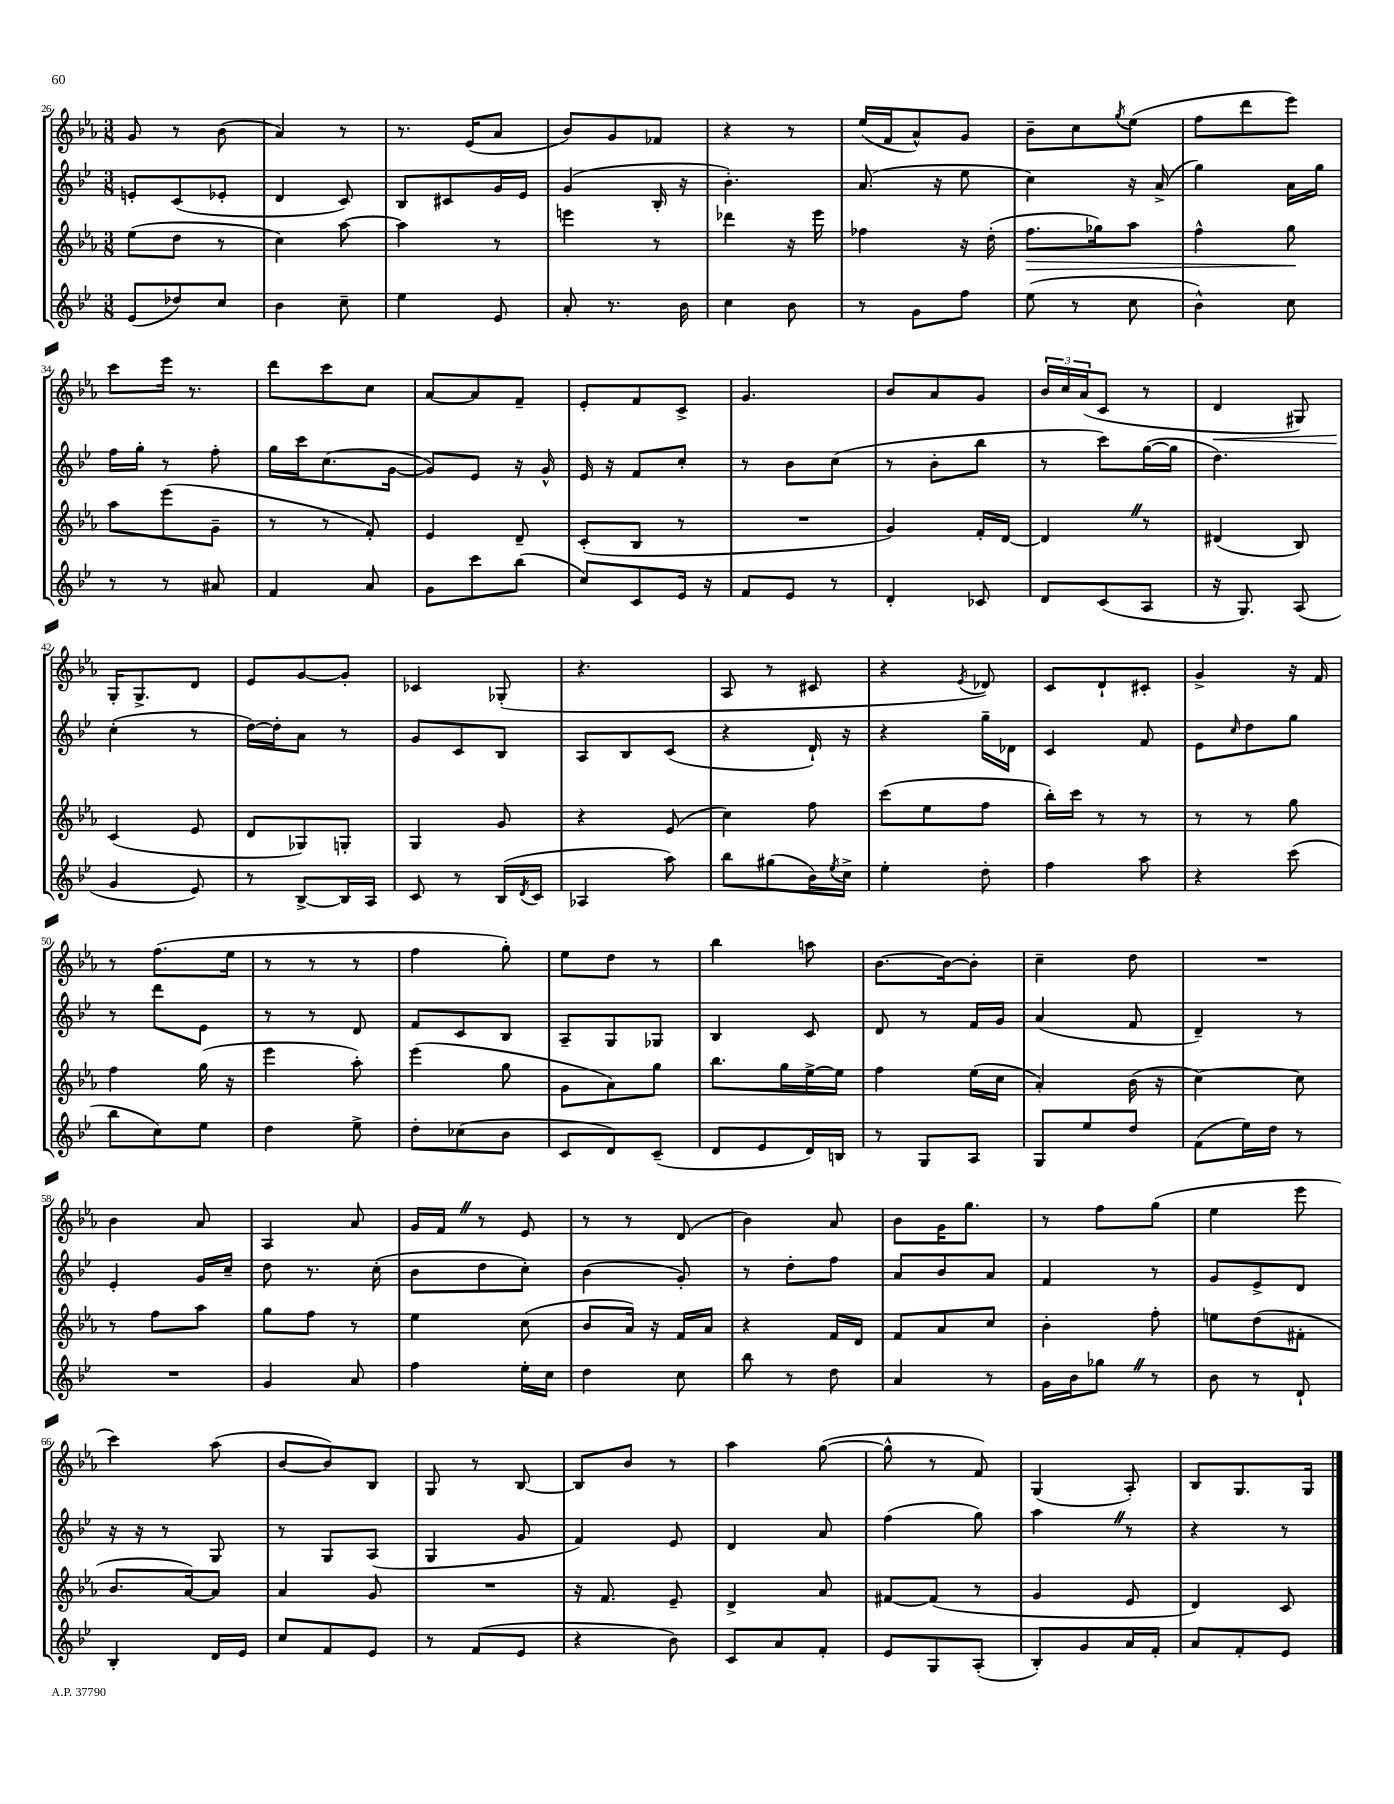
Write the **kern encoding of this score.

**kern	**kern	**dynam	**kern	**kern	**dynam
*part4	*part3	*part3	*part2	*part1	*part1
*staff4	*staff3	*staff3	*staff2	*staff1	*staff1
*clefG2	*clefG2	*	*clefG2	*clefG2	*
*k[b-e-]	*k[b-e-a-]	*	*k[b-e-]	*k[b-e-a-]	*
*M3/8	*M3/8	*	*M3/8	*M3/8	*
=26	=26	=26	=26	=26	=26
(8e-/L	(8ee-\L	.	8en'/L	8g/	.
8dd-X/)	8dd\J	.	(8c/	8r	.
8cc/J	8r	.	8e-X'/J	(8b-\	.
=27	=27	=27	=27	=27	=27
4b-\	4cc\)	.	4d/	4a-/)	.
8cc~\	[8aa-\	.	8c/)	8r	.
=28	=28	=28	=28	=28	=28
4ee-\	4aa-\]	.	8B-/L	8.r	.
.	.	.	8c#X/	.	.
.	.	.	.	(16e-/KL	.
8e-/	8r	.	16g/L	8a-/J	.
.	.	.	16e-/JJ	.	.
=29	=29	=29	=29	=29	=29
8a'/	4eeen\	.	(4g/	8b-/L)	.
8.r	.	.	.	8g/	.
.	8r	.	16B-'/	8f-X/J	.
16b-\	.	.	16r	.	.
=30	=30	=30	=30	=30	=30
4cc\	4ddd-X\	.	4.b-'\)	4r	.
8b-\	16r	.	.	8r	.
.	16eee-\	.	.	.	.
=31	=31	=31	=31	=31	=31
8r	4ff-X\	.	(8.a/	(16ee-/LL	.
.	.	.	.	16f/J	.
8g\L	.	.	.	8a-^^/)	.
.	.	.	16r	.	.
8ff\J	16r	.	8ee-\	8g/J	.
.	(16dd'\	.	.	.	.
=32	=32	=32	=32	=32	=32
!	!	!LO:HP:b	!	!	!
(8ee-\	8.ff\L	>	4cc\)	8b-~\L	.
8r	.	.	.	8cc\	.
.	16gg-X\k)	.	.	.	.
.	.	.	.	8qgg/	.
8cc\	8aa-\J	.	16r	(8ee-\J	.
.	.	.	(16a^/	.	.
=33	=33	=33	=33	=33	=33
4b-^^\)	4ff^^\	.	4gg\)	8ff\L	.
.	.	.	.	8ddd\	.
8cc\	8gg\	.	16a\LL	8eee-\J)	.
.	.	.	16gg\JJ	.	.
.	.	]	.	.	.
!!LO:LB:g=z
=34	=34	=34	=34	=34	=34
8r	8aa-\L	.	16ff\LL	8ccc\L	.
.	.	.	16gg'\JJ	.	.
8r	(8eee-\	.	8r	16eee-\Jk	.
.	.	.	.	8.r	.
8a#X/	8g~\J	.	8ff'\	.	.
=35	=35	=35	=35	=35	=35
4f/	8r	.	16gg\LL	8ddd\L	.
.	.	.	16ccc\J	.	.
.	8r	.	(8.cc\	8ccc\	.
8a/	8f'/)	.	.	8cc\J	.
.	.	.	[16g\Jk	.	.
=36	=36	=36	=36	=36	=36
8g\L	4e-/	.	8g/L])	[8a-/L	.
8ccc\	.	.	8e-/J	8a-/]	.
(8bb-\J	8d~/	.	16r	8f~/J	.
.	.	.	16g^^/	.	.
=37	=37	=37	=37	=37	=37
8cc/L)	(8c'/L	.	16e-/	8e-'/L	.
.	.	.	16r	.	.
8c/	8B-/J	.	8f/L	8f/	.
16e-/Jk	8r	.	8cc'/J	8c^/J	.
16r	.	.	.	.	.
=38	=38	=38	=38	=38	=38
8f/L	4.r	.	8r	4.g/	.
8e-/J	.	.	8b-\L	.	.
8r	.	.	(8cc\J	.	.
=39	=39	=39	=39	=39	=39
4d'/	4g/)	.	8r	8b-/L	.
.	.	.	8b-'\L	8a-/	.
8c-X/	16f'/LL	.	8bb-\J	8g/J	.
.	[16d/JJ	.	.	.	.
=40	=40	=40	=40	=40	=40
8d/L	4dZ/]	.	8r	24b-/LL	.
.	.	.	.	24cc/	.
.	.	.	.	(24a-/J	.
(8c/	.	.	8ccc\L)	8c/J	.
8A/J	8r	.	([16gg\L	8r	.
.	.	.	16gg\JJ]	.	.
=41	=41	=41	=41	=41	=41
!	!	!	!	!	!LO:HP:b
16r	(4d#X/	.	4.dd\)	4d/	<
8.G/)	.	.	.	.	.
(8A/	8B-/)	.	.	8G#X/)	.
!!LO:LB:g=z
=42	=42	=42	=42	=42	=42
4g/	(4c/	.	(4cc'\	16G'/KL	.
.	.	.	.	8.G^/	[
8e-/)	8e-/	.	8r	8d/J	.
=43	=43	=43	=43	=43	=43
8r	8d/L	.	[16dd\LL)	8e-/L	.
.	.	.	16dd'\J]	.	.
[8B-^/L	8G-X/)	.	8a\J	[8g/	.
16B-/L]	8Gn'/J	.	8r	8g'/J]	.
16A/JJ	.	.	.	.	.
=44	=44	=44	=44	=44	=44
8c/	4G/	.	8g/L	4c-X/	.
8r	.	.	8c/	.	.
(16B-/LL	8g/	.	8B-/J	(8G-X'/	.
8qd/	.	.	.	.	.
16c/JJ	.	.	.	.	.
=45	=45	=45	=45	=45	=45
4A-X/	4r	.	8A/L	4.r	.
.	.	.	8B-/	.	.
8aa\)	(8e-/	.	(8c/J	.	.
=46	=46	=46	=46	=46	=46
8bb-\L	4cc\)	.	4r	8A-/	.
(8gg#X\	.	.	.	8r	.
16b-\L)	8ff\	.	16d`/)	8c#X/	.
8qee-/	.	.	.	.	.
16cc^\JJ	.	.	16r	.	.
=47	=47	=47	=47	=47	=47
4ee-'\	(8ccc\L	.	4r	4r	.
.	8ee-\	.	.	.	.
.	.	.	.	8qe-/	.
8dd'\	8ff\J	.	16gg~\LL	8d-X/)	.
.	.	.	16d-X\JJ	.	.
=48	=48	=48	=48	=48	=48
4ff\	16bb-'\LL)	.	4c/	8c/L	.
.	16ccc\JJ	.	.	.	.
.	8r	.	.	8d`/	.
8aa\	8r	.	8f/	8c#X'/J	.
=49	=49	=49	=49	=49	=49
4r	8r	.	8e-\L	4g^/	.
.	.	.	16qqcc/	.	.
.	8r	.	8dd\	.	.
(8ccc\	8gg\	.	8gg\J	16r	.
.	.	.	.	16f/	.
!!LO:LB:g=z
=50	=50	=50	=50	=50	=50
8bb-\L	4ff\	.	8r	8r	.
8cc\)	.	.	8ddd\L	(8.ff\L	.
8ee-\J	(16gg\	.	8e-\J	.	.
.	16r	.	.	16ee-\Jk	.
=51	=51	=51	=51	=51	=51
4dd\	4eee-\	.	8r	8r	.
.	.	.	8r	8r	.
8ee-^\	8aa-'\)	.	8d/	8r	.
=52	=52	=52	=52	=52	=52
8dd'\L	(4eee-\	.	8f/L	4ff\	.
(8cc-X\	.	.	8c/	.	.
8b-\J	8gg\	.	8B-/J	8gg'\)	.
=53	=53	=53	=53	=53	=53
8c/L	8g\L	.	8A~/L	8ee-\L	.
8d/)	8a-\)	.	8G/	8dd\J	.
(8c~/J	8gg\J	.	8G-X/J	8r	.
=54	=54	=54	=54	=54	=54
8d/L	8.bb-\L	.	4B-/	4bb-\	.
8e-/	.	.	.	.	.
.	16gg\L	.	.	.	.
16d/L)	[16ee-^\	.	8c/	8aan\	.
16Bn/JJ	16ee-\JJ]	.	.	.	.
=55	=55	=55	=55	=55	=55
8r	4ff\	.	8d/	[8.b-\L	.
8G/L	.	.	8r	.	.
.	.	.	.	16b-\k_	.
8A/J	(16ee-\LL	.	16f/LL	8b-'\J]	.
.	16cc\JJ	.	16g/JJ	.	.
=56	=56	=56	=56	=56	=56
8G/L	4a-'/)	.	(4a/	4cc~\	.
8ee-/	.	.	.	.	.
8dd/J	(16b-\	.	8f/	8dd\	.
.	16r	.	.	.	.
=57	=57	=57	=57	=57	=57
(8f\L	[4cc\)	.	4d~/)	4.r	.
16ee-\L)	.	.	.	.	.
16dd\JJ	.	.	.	.	.
8r	8cc\]	.	8r	.	.
!!LO:LB:g=z
=58	=58	=58	=58	=58	=58
4.r	8r	.	4e-'/	4b-\	.
.	8ff\L	.	.	.	.
.	8aa-\J	.	16g/LL	8a-/	.
.	.	.	16cc~/JJ	.	.
=59	=59	=59	=59	=59	=59
4g/	8gg\L	.	8dd\	4A-/	.
.	8ff\J	.	8.r	.	.
8a/	8r	.	.	8a-/	.
.	.	.	(16cc'\	.	.
=60	=60	=60	=60	=60	=60
4ff\	4ee-\	.	8b-\L	16g/LL	.
.	.	.	.	16fZ/JJ	.
.	.	.	8dd\	8r	.
16ee-'\LL	(8cc\	.	8cc'\J)	8e-/	.
16cc\JJ	.	.	.	.	.
=61	=61	=61	=61	=61	=61
4dd\	8b-/L	.	(4b-\	8r	.
.	16a-/Jk)	.	.	8r	.
.	16r	.	.	.	.
8cc\	16f/LL	.	8g'/)	(8d/	.
.	16a-/JJ	.	.	.	.
=62	=62	=62	=62	=62	=62
8bb-\	4r	.	8r	4b-\)	.
8r	.	.	8dd'\L	.	.
8dd\	16f/LL	.	8ff\J	8a-/	.
.	16d/JJ	.	.	.	.
=63	=63	=63	=63	=63	=63
4a/	8f/L	.	8a/L	8b-\L	.
.	8a-/	.	8b-/	16g\K	.
.	.	.	.	8.gg\J	.
8r	8cc/J	.	8a/J	.	.
=64	=64	=64	=64	=64	=64
16g\LL	4b-'\	.	4f/	8r	.
16b-\J	.	.	.	.	.
8gg-XZ\J	.	.	.	8ff\L	.
8r	8ff'\	.	8r	(8gg\J	.
=65	=65	=65	=65	=65	=65
8b-\	8een\L	.	8g/L	4ee-\	.
8r	(8dd\	.	8e-^/	.	.
8d`/	8f#X'\J	.	8d/J	8eee-\	.
!!LO:LB:g=z
=66	=66	=66	=66	=66	=66
4B-'/	8.b-/L	.	16r	4ccc\)	.
.	.	.	16r	.	.
.	.	.	8r	.	.
.	[16a-/k)	.	.	.	.
16d/LL	8a-/J]	.	8G/	(8aa-\	.
16e-/JJ	.	.	.	.	.
=67	=67	=67	=67	=67	=67
8cc/L	4a-/	.	8r	[8b-/L	.
8f/	.	.	8G/L	8b-/])	.
8e-/J	8g/	.	(8A/J	8B-/J	.
=68	=68	=68	=68	=68	=68
8r	4.r	.	4G/	8G/	.
(8f/L	.	.	.	8r	.
8e-/J	.	.	8g/	[8B-/	.
=69	=69	=69	=69	=69	=69
4r	16r	.	4f/)	8B-/L]	.
.	8.f/	.	.	.	.
.	.	.	.	8b-/J	.
8b-\)	8e-~/	.	8e-/	8r	.
=70	=70	=70	=70	=70	=70
8c/L	4d^/	.	4d/	4aa-\	.
8a/	.	.	.	.	.
8f'/J	8a-/	.	8a/	([8gg\	.
=71	=71	=71	=71	=71	=71
8e-/L	[8f#X/L	.	(4ff\	8gg^^\]	.
8G/	(8f#/J]	.	.	8r	.
(8A'/J	8r	.	8gg\)	8f/)	.
=72	=72	=72	=72	=72	=72
8B-'/L)	4g/	.	4aaZ\	(4G/	.
8g/	.	.	.	.	.
16a/L	8e-/	.	8r	8A-'/)	.
16f'/JJ	.	.	.	.	.
=73	=73	=73	=73	=73	=73
8a/L	4d/)	.	4r	8B-/L	.
8f'/	.	.	.	8.G/	.
8e-/J	8c/	.	8r	.	.
.	.	.	.	16G/Jk	.
==	==	==	==	==	==
*-	*-	*-	*-	*-	*-
